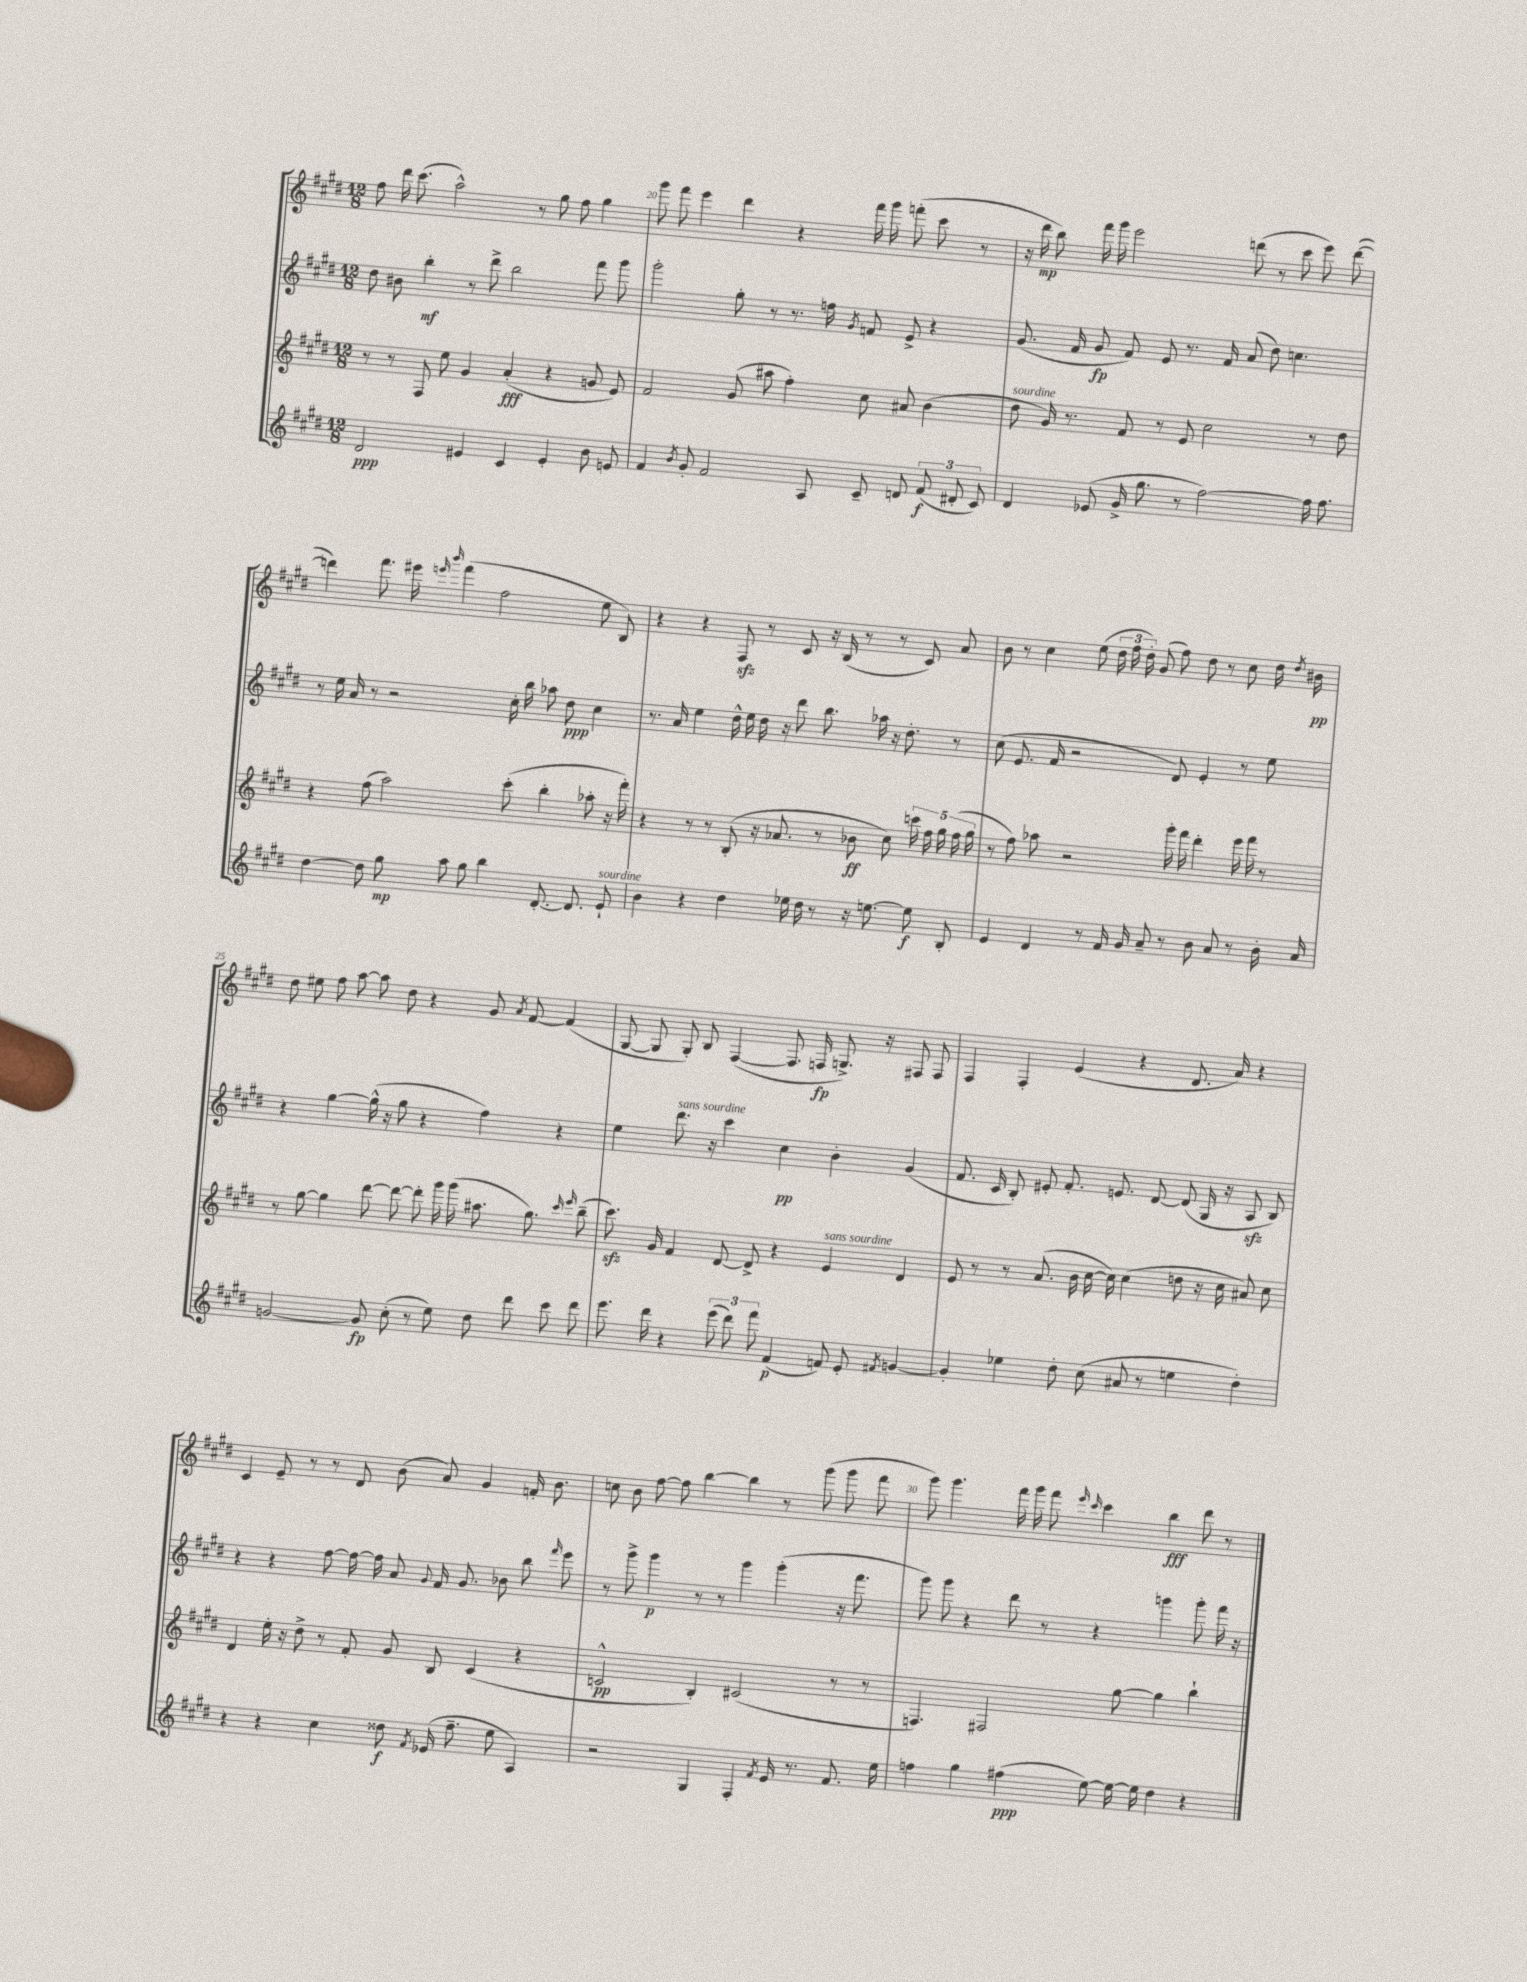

**kern	**kern	**kern	**kern
*staff4	*staff3	*staff2	*staff1
*clefG2	*clefG2	*clefG2	*clefG2
*k[f#c#g#d#]	*k[f#c#g#d#]	*k[f#c#g#d#]	*k[f#c#g#d#]
*M12/8	*M12/8	*M12/8	*M12/8
2d#	8r	8dd#	8ff#
.	8r	8b#	16ddd#
.	.	.	(8.ccc#
.	8F#	4bb'	.
.	8ee	.	2aa^^)
4e#	4g#	8r	.
.	.	8ddd#^	.
4c#	(4a'	2bb	.
.	.	.	8r
4e#'	4r	.	8gg#
.	.	.	8ff#
8b	8g	8fff#	4gg#
8e	8e)	8ggg#	.
=	=	=	=
4f#	2f#	2ggg#'	8ggg#
.	.	.	8fff#
8qb	.	.	.
8g#'	.	.	4eee
2f#	.	.	.
.	(8g#	8gg#'	4ddd#
.	8aa#	8r	.
.	4ff#')	8.r	4r
8A	.	.	.
.	.	16ff	.
.	.	8qg#	.
8c#~	8cc#	8f	16fff#
.	.	.	16ggg#
8d	8a#	8e^	(8fff'
(12f#	(4b	4r	8ccc#
12d#'	.	.	.
.	.	.	8r
12c#)	.	.	.
=	=	=	=
4d#	8dd#	(8.g#	16r
.	.	.	16ddd#
.	16g#)	.	8bb)
.	8.r	16f#	.
(8e-	.	8g#	16fff#
.	.	.	16ggg#
16g#^	8f#	8f#)	2eee
8.gg#	.	.	.
.	8r	8e	.
8r	8e	8.r	.
[2ff#)	2cc#	.	.
.	.	16f#	.
.	.	(8a	(8ddd
.	.	8dd#)	8r
.	.	4.cc	8ccc#
16ff#]	8r	.	8eee)
8.ff#	.	.	.
.	8dd#	.	([8ddd
=	=	=	=
[4dd#	4r	8r	4ddd])
.	.	16ee	.
.	.	16a	.
8dd#]	(8ff#	8r	8.fff#
8gg#	2aa)	2r	.
.	.	.	16eee#
.	.	.	16qqeee
.	.	.	16qqbbb
8aa	.	.	(4fff#
8gg#	.	.	.
4bb	.	.	2ff#
.	(8ccc#'	16cc#'	.
.	.	16bb	.
[8.d#'	4bb'	8aa-	.
.	.	8dd#	.
8.d#]	.	.	.
.	8aa-'	4cc#	8ee
8e`	16r	.	8B)
.	16fff#')	.	.
=	=	=	=
4b	4r	8.r	4r
.	.	16a	.
4r	8r	4ee	4r
.	8r	.	.
4dd#	(8B'	16dd#^^	8F#
.	.	16ee	.
.	16r	16dd#	8r
.	8.a-	16r	.
16ee-	.	8ddd#	8c#
16dd#	.	.	.
8r	8r	8.bb	16r
.	.	.	(16B
16r	8b-	.	8r
[8.ee	.	16aa-	.
.	8cc#)	16r	8r
.	.	8.dd#'	.
8ee]	20ccc	.	8c#)
.	20ff#	.	.
.	20gg#	.	.
8B'	.	8r	8a
.	(20ff#	.	.
.	20gg#	.	.
=	=	=	=
4e	8r	(8cc#	8b
.	8ff#)	8.e	8r
4d#	8aa-	.	4cc#
.	.	16f#	.
.	2r	2r	.
8r	.	.	(8ee
16f#	.	.	24dd#
.	.	.	24ff#
16g#	.	.	.
.	.	.	24dd#')
8a~	.	.	(8g#
8r	16ggg#'	8d#)	8ff#)
.	16fff#	.	.
8b	4ddd#'	4e'	8dd#
8a	.	.	8r
8r	16eee	8r	8cc#
.	16fff#	.	.
16b'	8r	8ee	16dd#
.	.	.	8qdd#
16a	.	.	16b#
=	=	=	=
[2g	8r	4r	8dd#
.	[8gg#	.	8ee#
.	4gg#]	[4gg#	8ff#
.	.	.	[8aa
8g]	[8ddd#	(16gg#^^]	8aa]
.	.	16r	.
(8cc#'	8ddd#_	8gg#	8dd#
8r	8ddd#']	4r	4r
8ee)	16ggg#	.	.
.	(16ggg#	.	.
8dd#	8.aa#	4ff#)	8g#
.	.	.	8qa
8ddd#	.	.	[8f#
.	8.gg#)	.	.
8ccc#	.	4r	(4f#]
.	16qqccc#	.	.
.	16qqeee	.	.
8ddd#	(8bb~	.	.
=	=	=	=
8.eee	8.ccc#)	4ee	[8G#
.	.	.	8G#]
16ddd#	16g#	.	.
4r	4f#	8.ddd#	8G#')
.	.	.	8B
.	.	16r	.
(12eee	[8d#	4ccc#	([4F#
12ddd#)	.	.	.
.	8d#^]	.	.
12fff#	.	.	.
(4f#	4r	4cc#	8.F#]
.	.	.	16F
8f)	4e	4b'	8.G^)
8e'	.	.	.
.	.	.	16r
8qf#	.	.	.
[4g	4d#	(4g#	8F#
.	.	.	8F#
=	=	=	=
4g']	8e	8.f#	4F#
.	8r	.	.
.	.	16c#	.
4ee-	8r	8B')	4F#'
.	(8.a	8e#'	.
8dd#'	.	8.f#'	(4e
.	16b	.	.
(8cc#	[16cc#	.	.
.	16cc#])	8.e	.
8a#	(4cc#	.	4r
8r	.	[8d#	.
4ee	8dd	(8d#]	8.d#
.	16r	16G#	.
.	16cc#	16r	16a)
4dd#')	8a#)	8A	4r
.	8cc#	8B)	.
=	=	=	=
4r	4d#	4r	4c#
4r	16ee'	4r	8e~
.	16r	.	.
.	8dd#^	.	8r
4cc#	8r	[8ff#	8r
.	8f#'	16ff#_	8d#
.	.	16ff#]	.
8dd##	8g#	8a	(8b
8qf#	.	8qqg#	.
(16e-	8B	16f#	8a)
8.ff#~	.	8.g#	.
.	(4c#	.	4g#
8ee	.	8b-	.
4A)	4r	8bb	16f'
.	.	.	8.b
.	.	16qqfff#	.
.	.	8eee	.
=	=	=	=
2r	2c^^	8r	8cc
.	.	8ggg#^	8b
.	.	4ggg#	[8ff#
.	.	.	8ff#]
4G#	4B')	8r	[4bb
.	.	8r	.
4F#'	(2c#	4ggg#	4bb]
8qf#	.	.	.
16e	.	(4ggg#'	8r
8.r	.	.	.
.	.	.	(8ggg#
8.f#	8r	16r	8ggg#
.	.	8.fff#	.
.	8r	.	8fff#
16ee	.	.	.
=	=	=	=
4ff	4.F)	8ggg#)	8ggg#)
.	.	8ggg#	4.ggg#
4gg#	.	4r	.
.	2F#	.	.
(4ff#	.	8ddd#	16fff#
.	.	.	16ggg#
.	.	8r	8fff#
.	.	.	16qqeee
.	.	.	16qqccc#
[8ee)	.	4r	4ccc#
16ee_	[8gg#	.	.
16ee]	.	.	.
4dd#	4gg#]	4ggg	4bb
4r	4bb`	8ggg'	8ddd#
.	.	16fff#	8r
.	.	16r	.
==	==	==	==
*-	*-	*-	*-
